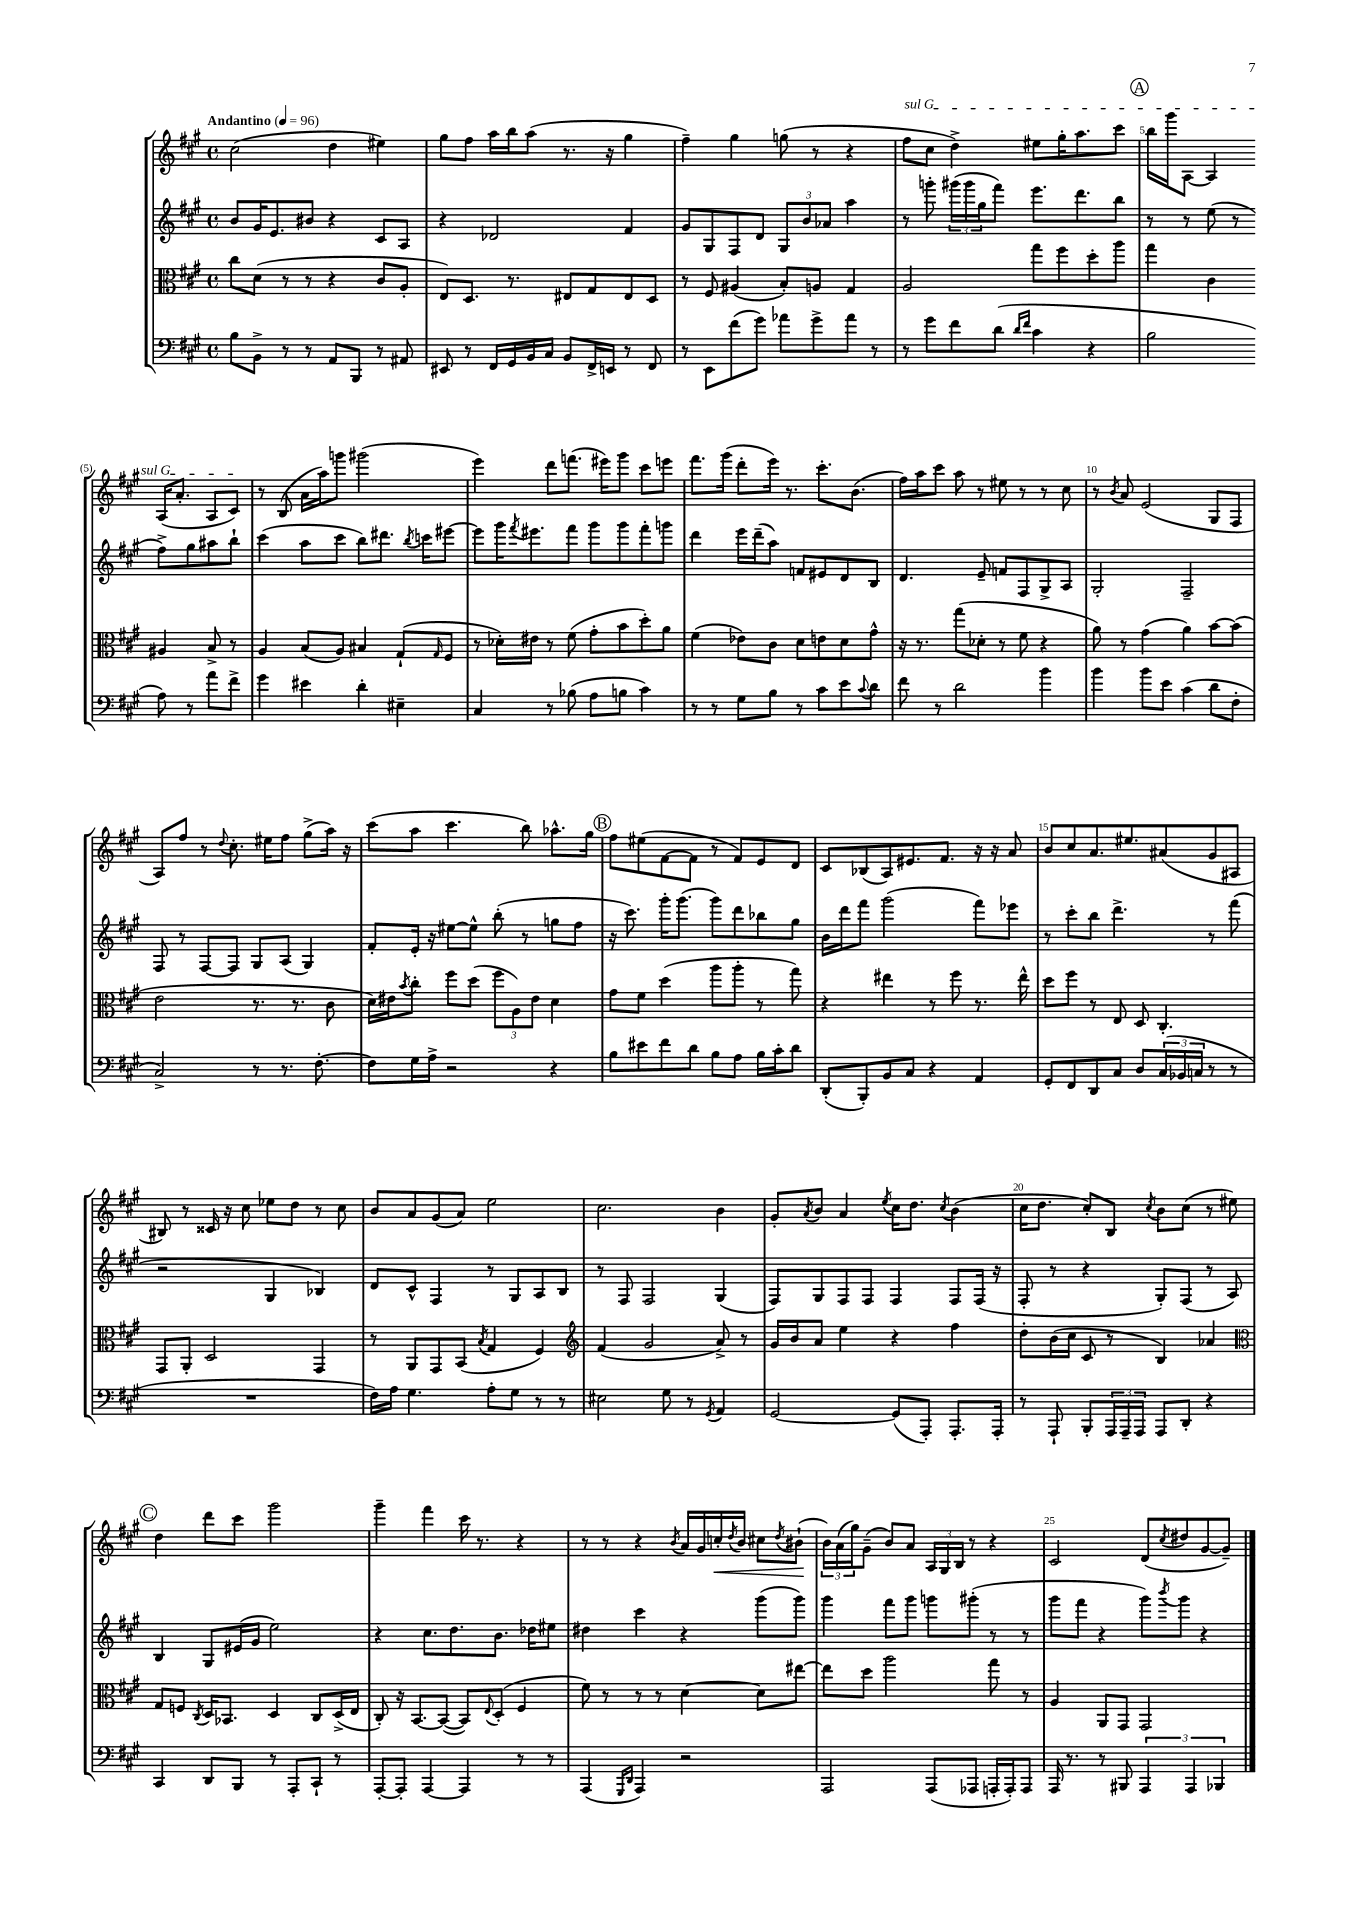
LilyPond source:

<<
\new StaffGroup <<
\new Staff = "s0" {
    \clef treble \key a \major \defaultTimeSignature \time 4/4 \tempo "Andantino" 4 = 96
    cis''2( d''4 eis''4) |
    gis''8 fis''8 a''16 b''16 a''8( r8. r16 gis''4 |
    fis''4--) gis''4 g''8( r8 r4 |
    \once \override TextSpanner.bound-details.left.text = \markup { \italic "sul G" } fis''8\startTextSpan cis''8 d''4->) eis''8 gis''16-. a''8. cis'''8 |
    \mark \markup { \circle "A" } b''16 gis'''16 a8~ a4 a16( a'8.-. a8 cis'8\stopTextSpan) |
    r8 b8( a'16 a''16) g'''8 gis'''2( |
    e'''4) d'''8 f'''8.( eis'''16) gis'''8 cis'''8 e'''8 |
    fis'''8. gis'''16( d'''8-. e'''16) r8. cis'''8.-. b'8.( |
    fis''16) a''16 cis'''8 a''8 r8 eis''8 r8 r8 cis''8 |
    r8 \acciaccatura { b'8 } a'8 e'2( gis8 fis8 |
    a8) fis''8 r8 \appoggiatura { d''8 } cis''8.-. eis''16 fis''8 gis''8->( a''16) r16 |
    cis'''8( a''8 cis'''4. b''8) aes''8.-^ gis''16 |
    \mark \markup { \circle "B" } fis''8 eis''8( fis'8~ fis'8 r8 fis'8) e'8 d'8 |
    cis'8 bes8( a8) eis'8. fis'8. r16 r16 a'8 |
    b'8 cis''8 a'8. eis''8. ais'8( gis'8 ais8 |
    bis8) r8 cisis'16 r16 cis''8 ees''8 d''8 r8 cis''8 |
    b'8 a'8 gis'8( a'8) e''2 |
    cis''2. b'4 |
    gis'8-. \acciaccatura { a'8 } b'8 a'4 \acciaccatura { e''8 } cis''16 d''8. \acciaccatura { cis''8 } b'4( |
    cis''16 d''8. cis''8-.) b8 \acciaccatura { cis''8 } b'8 cis''8( r8 eis''8) |
    \mark \markup { \circle "C" } d''4 d'''8 cis'''8 gis'''2 |
    gis'''4-- fis'''4 cis'''16 r8. r4 |
    r8 r8 r4 \acciaccatura { b'8 } a'16 gis'16 c''16-.\< \acciaccatura { d''8 } b'16 cis''8 \acciaccatura { d''8 } bis'8-!\!( |
    \tuplet 3/2 { b'16) a'16( gis''16) } gis'8--( b'8) a'8 \tuplet 3/2 { a16 gis16 b16 } r8 r4 |
    cis'2 d'8( \acciaccatura { cis''8 } dis''8 gis'8~ gis'8--) \bar "|." |
}
\new Staff = "s1" {
    \clef treble \key a \major \defaultTimeSignature \time 4/4
    b'8 gis'16 e'8. bis'8 r4 cis'8 a8 |
    r4 des'2 fis'4 |
    gis'8 gis8 fis8 d'8 \tuplet 3/2 { gis8 b'8 aes'8 } a''4 |
    r8 g'''8-. \tuplet 3/2 { gis'''16( gis'''16 gis''16 } fis'''8) e'''8. d'''8. b''8 |
    \mark \markup { \circle "A" } r8 r8 e''8( r8 fis''8->) gis''8 ais''8 b''8-! |
    cis'''4( a''8 cis'''8 b''8) dis'''8. \acciaccatura { b''8 } c'''16 eis'''8~ |
    eis'''8 gis'''16 \acciaccatura { fis'''8 } eis'''8. fis'''8 gis'''8 gis'''8 fis'''8-. g'''8 |
    d'''4 e'''16 d'''16--( a''8) f'8 eis'8 d'8 b8 |
    d'4. e'8-- f'8 fis8 gis8-> a8 |
    gis2-. fis2-- |
    fis8 r8 fis8~ fis8 gis8 a8( gis4) |
    fis'8-. e'16-. r16 eis''8~ eis''8-^ b''8-.( r8 g''8 fis''8 |
    \mark \markup { \circle "B" } r16 cis'''8.) gis'''16-. gis'''8.( gis'''8) d'''8 bes''8 gis''8 |
    b'16 d'''16 fis'''8 gis'''2( fis'''8) ees'''8 |
    r8 cis'''8-. b''8 d'''4.-> r8 fis'''8( |
    r2 gis4 bes4) |
    d'8 cis'8-^ fis4 r8 gis8 a8 b8 |
    r8 fis8 fis2 gis4( |
    fis8) gis8 fis8 fis8 fis4 fis8 fis16( r16 |
    fis8-. r8 r4 gis8-.) fis8( r8 a8) |
    \mark \markup { \circle "C" } b4 gis8 eis'16( gis'16 e''2) |
    r4 cis''8. d''8. b'8. des''16 eis''8 |
    dis''4 cis'''4 r4 gis'''8( gis'''8) |
    gis'''4 fis'''8 gis'''8 g'''8 gis'''8-.( r8 r8 |
    gis'''8 fis'''8 r4 gis'''8) \acciaccatura { b'''8 } gis'''8 r4 \bar "|." |
}
\new Staff = "s2" {
    \clef alto \key a \major \defaultTimeSignature \time 4/4
    cis''8 d'8( r8 r8 r4 cis'8 a8-. |
    e8) d8. r8. eis8 gis8 eis8 d8 |
    r8 fis8 ais4( b8-.) a8 gis4 |
    a2 gis''8 fis''8 d''8-. a''8 |
    \mark \markup { \circle "A" } gis''4 cis'4 ais4 b8-> r8 |
    a4 b8( a8) bis4 gis8-!( \grace { gis16 } fis8 |
    r8 des'16-.) eis'16 r8 fis'8( gis'8-. b'8 d''8-.) a'8 |
    fis'4( ees'8) cis'8 d'8 e'8 d'8 gis'8-^ |
    r16 r8. gis''8( des'8-. r8 fis'8 r4 |
    a'8) r8 gis'4( a'4) b'8~ b'8( |
    e'2 r8. r8. cis'8 |
    d'16) eis'16 \acciaccatura { b'8 } cis''8-. fis''8 d''8( \tuplet 3/2 { fis''8 a8) eis'8 } d'4 |
    \mark \markup { \circle "B" } gis'8 fis'8 d''4( a''8 a''8-. r8 gis''8) |
    r4 eis''4 r8 fis''8 r8. eis''16-^ |
    d''8 fis''8 r8 e8 d8 cis4.-. |
    gis,8 a,8-. d2 gis,4 |
    r8 a,8 gis,8 b,8( \acciaccatura { b8 } gis4 fis4) |
    \clef treble fis'4( gis'2 a'8->) r8 |
    gis'16 b'16 a'8 e''4 r4 fis''4 |
    d''8-. b'16( cis''16 cis'8 r8 b4) aes'4 |
    \mark \markup { \circle "C" } \clef alto gis8 f8 \acciaccatura { cis8 } d16 bes,8. d4 cis8 d16->( e16 |
    cis8-.) r16 b,8.~ b,8~( b,8) \appoggiatura { e8 } d8-.( fis4 |
    fis'8) r8 r8 r8 d'4~ d'8 eis''8~ |
    eis''8 d''8 a''2 gis''8 r8 |
    a4 a,8 gis,8 gis,2 \bar "|." |
}
\new Staff = "s3" {
    \clef bass \key a \major \defaultTimeSignature \time 4/4
    b8 b,8-> r8 r8 a,8 b,,8 r8 ais,8 |
    eis,8 r8 fis,16 gis,16 b,16 cis16 b,8 fis,16-> e,16 r8 fis,8 |
    r8 e,8 fis'8( gis'8) aes'8 gis'8-> aes'8 r8 |
    r8 gis'8 fis'8 d'8( \grace { d'16 fis'16 } cis'4 r4 |
    \mark \markup { \circle "A" } b2 a8) r8 a'8 fis'8-> |
    gis'4 eis'4 d'4-. eis4-- |
    cis4 r8 bes8( a8 b8 cis'4) |
    r8 r8 gis8 b8 r8 cis'8 e'8 \appoggiatura { cis'8 } d'8 |
    fis'8 r8 d'2 b'4 |
    b'4 b'8 e'8 cis'4( d'8 fis8-. |
    cis2->) r8 r8. fis8.~-. |
    fis8 gis16 a16-> r2 r4 |
    \mark \markup { \circle "B" } b8 eis'8 fis'8 d'8 b8 a8 b16 cis'16-. d'8 |
    d,8-.( b,,8-.) b,8 cis8 r4 a,4 |
    gis,8-. fis,8 d,8 cis8 d8 \tuplet 3/2 { cis16( bes,16 c16 } r8 r8 |
    R1 |
    fis16) a16 gis4. a8-. gis8 r8 r8 |
    eis2 gis8 r8 \acciaccatura { gis,8 } a,4 |
    gis,2~ gis,8( a,,8-.) a,,8.-. a,,16-. |
    r8 a,,8-! b,,8-. \tuplet 3/2 { a,,16 a,,16-- a,,16 } a,,8 d,8-. r4 |
    \mark \markup { \circle "C" } cis,4 d,8 b,,8 r8 a,,8-. cis,8-! r8 |
    a,,8~-. a,,8-. a,,4~ a,,4 r8 r8 |
    a,,4( \grace { gis,,16 d,16 } a,,4) r2 |
    a,,2 a,,8( aes,,8 a,,16-. a,,16-.) a,,8 |
    a,,16 r8. r8 bis,,8 \tuplet 3/2 { a,,4 a,,4 bes,,4 } \bar "|." |
}
>>
>>
\layout { \context { \Score \override BarNumber.break-visibility = ##(#f #t #t) barNumberVisibility = #(every-nth-bar-number-visible 5) } }
